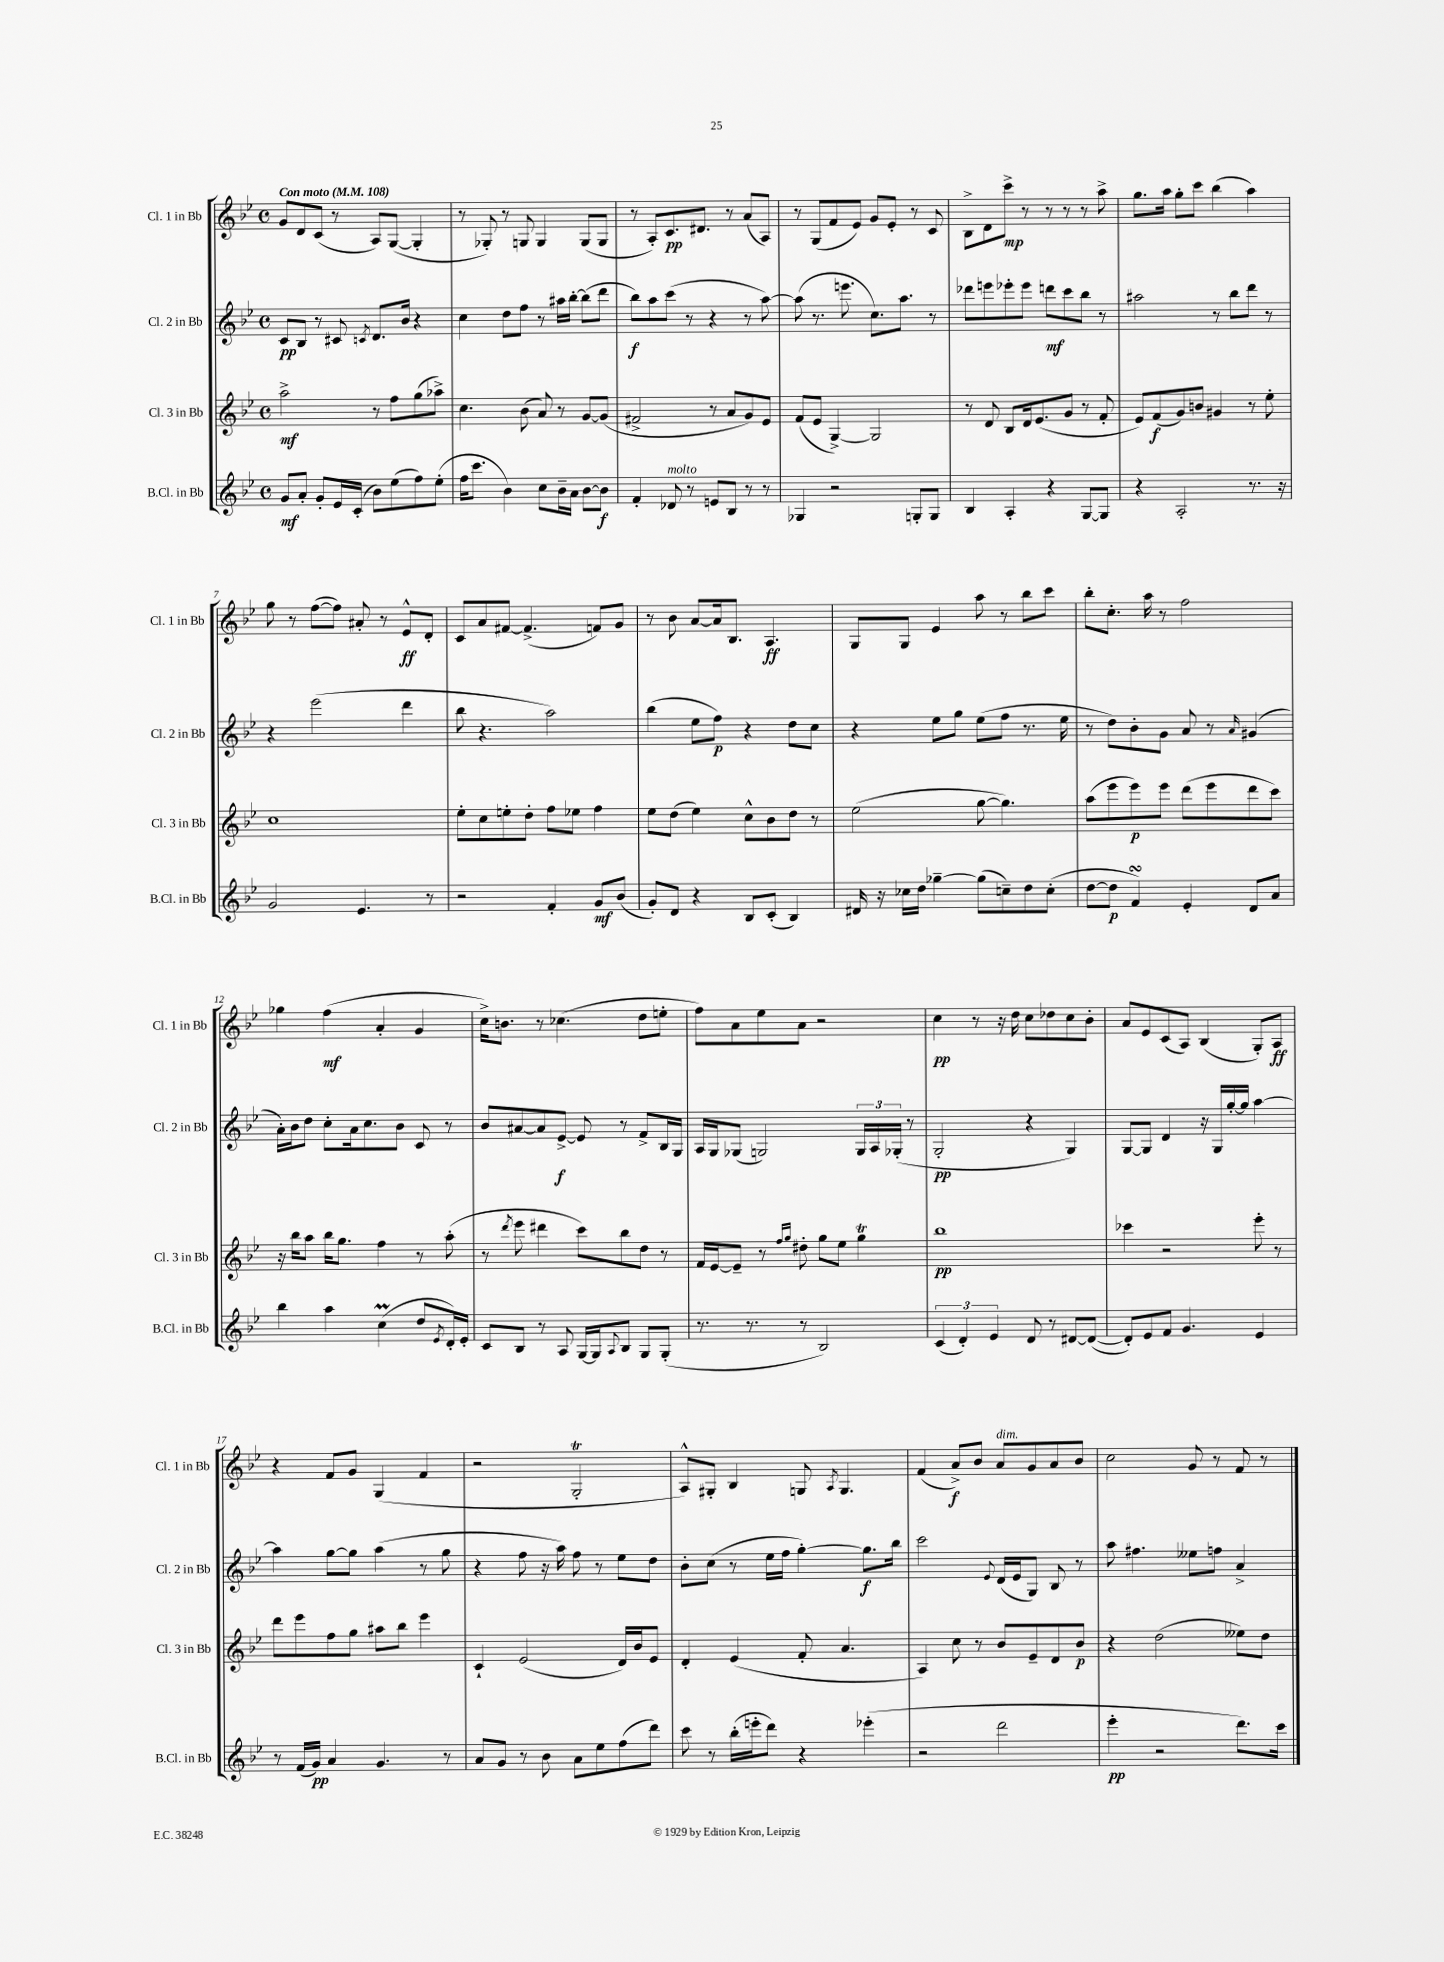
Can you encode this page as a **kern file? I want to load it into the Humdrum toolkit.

**kern	**kern	**kern	**kern
*staff4	*staff3	*staff2	*staff1
*clefG2	*clefG2	*clefG2	*clefG2
*k[b-e-]	*k[b-e-]	*k[b-e-]	*k[b-e-]
*M4/4	*M4/4	*M4/4	*M4/4
*met(c)	*met(c)	*met(c)	*met(c)
*MM108	*MM108	*MM108	*MM108
8g	2aa^	8c	8g
8a'	.	8B-	8d
8g'	.	8r	(8c
16e-	.	8c#	8r
(16c'	.	.	.
.	.	8qc	.
8b-)	8r	8.d	8A)
(8ee-	8ff	.	([8G
.	.	16b-	.
8ff)	(8gg	4r	4G']
(8ee-'	8aa-^)	.	.
=	=	=	=
16ff	4.cc	4cc	8r
8.ccc	.	.	.
.	.	.	8G-')
4b-)	.	8dd	8r
.	(8b-	8ff	8G
8cc	8a)	8r	4G
16b-~	8r	16aa#	.
16a	.	[16bb-'	.
[8b-	[8g	(8bb-]	(8G
8b-]	(8g]	8ddd	8G
=	=	=	=
4f'	2f#^	8bb-)	8r
.	.	8aa	8A')
8d-	.	(8ccc	8.c
8r	.	8r	.
.	.	.	8.d#
8e	8r	4r	.
8B-	8a	.	8r
8r	8g)	8r	(8a
8r	8e-	[8aa)	8A)
=	=	=	=
4G-	(8f	(8aa]	8r
.	8e-	8.r	(8G
2r	[4G^)	.	8f
.	.	8.eee	.
.	.	.	8e-)
.	2G]	8.cc)	8g
.	.	.	8e-'
.	.	8.aa	.
8G'	.	.	8r
8G	.	8r	8c
=	=	=	=
4B-	8r	8ddd-	8B-^
.	8d	8eee	8d
4A'	8B-	8eee-'	8ccc^
.	16d	8eee-	8r
.	(8.e-	.	.
4r	.	8ddd	8r
.	8g	8ccc	8r
[8G	8r	8bb-	8r
8G]	8f'	8r	8aa^
=	=	=	=
4r	8e-)	2aa#	8.gg
.	(8f	.	.
.	.	.	16aa
2A'	8g)	.	8gg'
.	8b	.	8ccc
.	4g#	8r	(4bb-
.	.	8bb-	.
8.r	8r	8ddd	4aa)
.	8ee-'	8r	.
16r	.	.	.
=	=	=	=
2g	1cc	4r	8gg
.	.	.	8r
.	.	(2eee-	([8ff
.	.	.	8ff])
4.e-	.	.	8a#'
.	.	.	8r
.	.	4ddd	8e-^^
8r	.	.	8d'
=	=	=	=
2r	8ee-'	8bb-	8c
.	8cc	4.r	8a
.	8ee'	.	[8f#
.	8dd'	.	(4.f#^]
4f'	8ff	2aa)	.
.	8ee-	.	.
8g	4ff	.	8f)
(8b-	.	.	8g
=	=	=	=
8g')	8ee-	(4bb-	8r
8d	(8dd	.	8b-
4r	4ee-)	8ee-	[8a
.	.	8ff)	16a]
.	.	.	8.B-
8B-	8cc^^	4r	.
(8c'	8b-	.	4.A
4B-)	8dd	8dd	.
.	8r	8cc	.
=	=	=	=
16d#	(2ee-	4r	8G
16r	.	.	.
16cc-	.	.	8G
16dd	.	.	.
[4gg-~	.	8ee-	4e-
.	.	8gg	.
(8gg-]	[8gg	(8ee-	8aa
8cc~)	4.gg])	8ff	8r
8dd	.	8.r	8bb-
(8cc'	.	.	8ccc
.	.	16ee-	.
=	=	=	=
[8dd	(8aa	8r	8bb-'
8dd]	8eee-	8dd)	8.cc'
4f)	8eee-)	8b-'	.
.	.	.	16aa
.	8eee-	8g	8r
4e-'	(8ddd	8a	2ff
.	8eee-	8r	.
.	.	16qqa	.
8d	8ddd	(4g#	.
8a	8ccc)	.	.
=	=	=	=
4bb-	16r	16a')	4gg-
.	16bb-	16b-	.
.	8aa	8dd	.
4aa	16bb-	8cc'	(4ff
.	8.gg	.	.
.	.	16a	.
.	.	8.cc	.
(4cc	4ff	.	4a'
.	.	8b-	.
8dd	8r	8c	4g
8qe-	.	.	.
16d')	(8aa'	8r	.
16e-'	.	.	.
=	=	=	=
8c	8r	8b-	16cc^)
.	.	.	8.b
.	8qddd	.	.
8B-	8eee-	[8a#	.
8r	4ddd#	8a#]	8r
8A	.	[8e-^	(4.cc-
[16G	8ccc)	8e-]	.
16G]	.	.	.
8qqA	.	.	.
8B-	8bb-	8r	.
8G	8dd	8f^	8dd
(8G'	8r	16B-	8ee'
.	.	16G	.
=	=	=	=
8.r	16f	16A	8ff)
.	[16e-	16G	.
.	8e-~]	(8G-	8a
8.r	.	.	.
.	8r	2G)	8ee-
.	16qqff	.	.
.	16qqgg	.	.
8r	8dd#'	.	8a
2B-)	8gg	.	2r
.	8ee-	.	.
.	4gg	24G	.
.	.	24A	.
.	.	(24G-'	.
.	.	8r	.
=	=	=	=
(6c	1bb-	2G'	4cc
6d')	.	.	.
.	.	.	8r
6e-	.	.	.
.	.	.	16r
.	.	.	16dd
8d	.	4r	8cc
8r	.	.	8dd-
[8d#	.	4G)	8cc
(8d#_	.	.	8b-'
=	=	=	=
8d#'])	4ccc-	[8G	8a
8e-	.	8G]	8e-
8f	2r	4d	(8c
4.g	.	.	8A)
.	.	16r	(4B-
.	.	16G	.
.	.	[16gg'	.
.	.	16gg]	.
4e-	8eee-'	[4aa	8G')
.	8r	.	8A
=	=	=	=
8r	8ddd	4aa]	4r
(16f	8eee-	.	.
16g)	.	.	.
4a	8ff	[8gg	8f
.	8gg	8gg]	8g
4.g	8aa#	(4aa	(4G
.	8bb-	.	.
.	4eee-	8r	4f
8r	.	8gg	.
=	=	=	=
8a	4c`	4r	2r
8g	.	.	.
8r	(2e-	8ff	.
8b-	.	16r	.
.	.	16aa)	.
8a	.	8ff	2G'
8ee-	.	8r	.
(8ff	16d)	8ee-	.
.	16b-	.	.
8ddd)	8e-	8dd	.
=	=	=	=
8ccc	4d'	8b-'	8A^^)
8r	.	(8cc	8G#'
(16bb-'	(4e-	8r	4B-
16eee'	.	.	.
8ddd)	.	16ee-	.
.	.	16ff	.
4r	8f'	[4gg')	8G
.	.	.	8qA
.	4.a	.	4.G
(4eee-'	.	8.gg]	.
.	.	16bb-	.
=	=	=	=
2r	4A)	2ccc	(4f
.	8cc	.	8a^)
.	8r	.	8b-
.	.	8qqe-	.
2ddd	8b-	(16d	8a
.	.	16e-	.
.	8e-~	8G)	8g
.	8d	8B-	8a
.	8b-	8r	8b-
=	=	=	=
4eee-'	4r	8aa	2cc
.	.	4.ff#	.
2r	(2dd	.	.
.	.	8ee--	8g
.	.	8ff	8r
8.ddd)	8ee--)	4a^	8f
.	8dd	.	8r
16ccc	.	.	.
==	==	==	==
*-	*-	*-	*-
